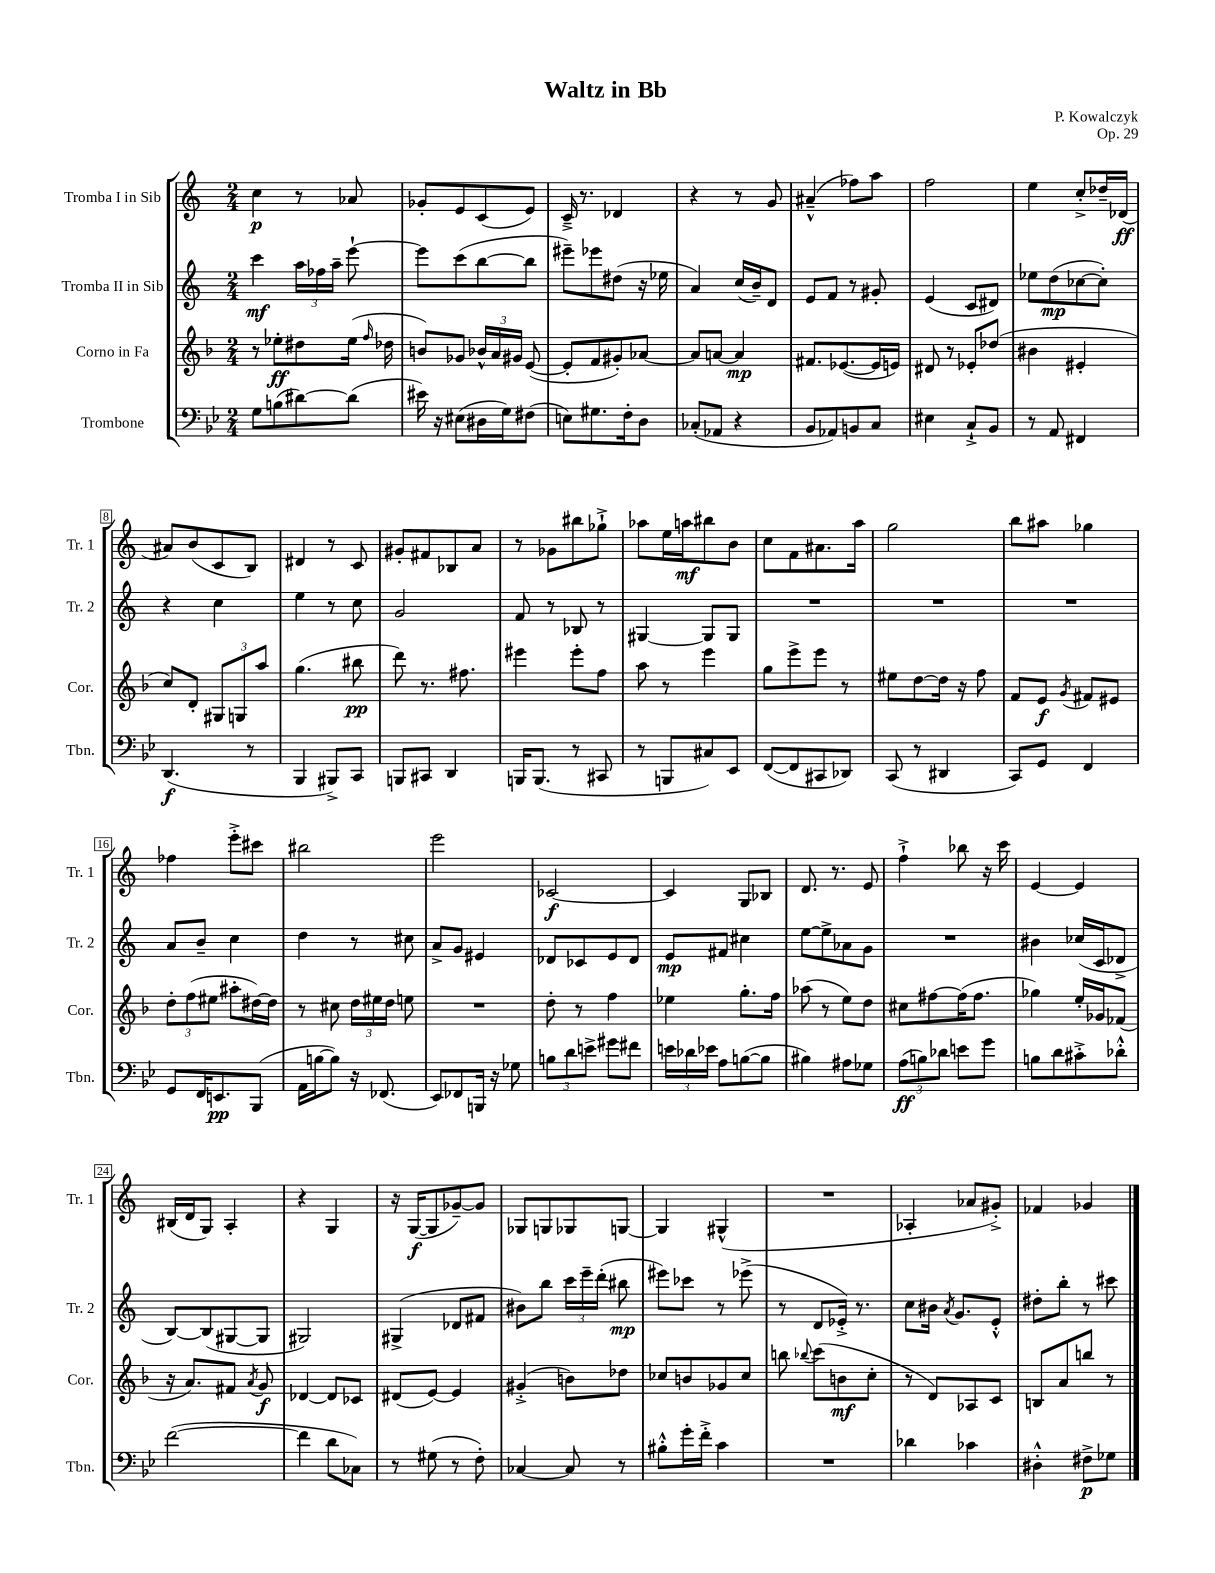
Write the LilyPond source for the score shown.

\header { title = "Waltz in Bb" composer = "P. Kowalczyk" opus = "Op. 29" }
<<
\new StaffGroup <<
\new Staff = "s0" \with { instrumentName = "Tromba I in Sib" shortInstrumentName = "Tr. 1" } {
    \clef treble \key c \major \numericTimeSignature \time 2/4
    \autoBeamOff c''4\p r8 aes'8 |
    ges'8[-. e'8 c'8( e'8]) |
    c'16---> r8. des'4 |
    r4 r8 g'8 |
    ais'4---^( fes''8[) a''8] |
    f''2 |
    e''4 c''8[-.-> des''16-- des'16]\ff( |
    ais'8[) b'8( c'8 b8]) |
    dis'4 r8 c'8 |
    gis'8[-. fis'8 bes8 a'8] |
    r8 ges'8[ bis''8 ges''8]-!-> |
    aes''8[ e''16 a''16\mf bis''8 b'8] |
    c''8[ f'8 ais'8. a''16] |
    g''2 |
    b''8[ ais''8] ges''4 |
    fes''4 e'''8[-.-> cis'''8] |
    bis''2 |
    e'''2 |
    ces'2~\f |
    ces'4 g8[ bes8] |
    d'8. r8. e'8 |
    f''4-!-> bes''8 r16 c'''16 |
    e'4~ e'4 |
    bis16[( d'16 g8]) a4-. |
    r4 g4 |
    r16 g16[~\f( g8 ges'8~--) ges'8] |
    ges8[ g8 ges8 g8]~ |
    g4 gis4-^( |
    R2 |
    aes4-. aes'8[ gis'8]-.->) |
    fes'4 ges'4 \bar "|." |
}
\new Staff = "s1" \with { instrumentName = "Tromba II in Sib" shortInstrumentName = "Tr. 2" } {
    \clef treble \key c \major \numericTimeSignature \time 2/4
    \autoBeamOff c'''4\mf \tuplet 3/2 { a''16[ fes''16 a''16]-- } e'''8~-! |
    e'''8[ c'''8( b''8~ b''8] |
    eis'''8[--) ees'''8 dis''8]( r16 ees''16 |
    a'4) c''16[( b'16--) d'8] |
    e'8[ f'8] r8 gis'8-. |
    e'4( c'8[ dis'8]) |
    ees''8[ d''8\mp( ces''8~ ces''8]-.) |
    r4 c''4 |
    e''4 r8 c''8 |
    g'2 |
    f'8 r8 bes8 r8 |
    gis4~ gis8[ gis8] |
    R2 |
    R2 |
    R2 |
    a'8[ b'8]-- c''4 |
    d''4 r8 cis''8 |
    a'8[-> g'8] eis'4 |
    des'8[ ces'8 e'8 des'8] |
    e'8[\mp fis'8] cis''4 |
    e''8[~ e''8-> aes'8 g'8] |
    R2 |
    bis'4 ces''16[( c'16 des'8]-> |
    b8[~) b8( gis8~ gis8] |
    gis2) |
    gis4->( des'8[ fis'8] |
    bis'8[) b''8] \tuplet 3/2 { c'''16[ e'''16-- d'''16]-.( } bis''8\mp |
    eis'''8[) ces'''8] r8 ees'''8->( |
    r8 d'8[ ees'16]-.->) r8. |
    c''8[ bis'16] \acciaccatura { a'8 } g'8.[ e'8]-.-^ |
    dis''8[-. b''8]-. r8 cis'''8 \bar "|." |
}
\new Staff = "s2" \with { instrumentName = "Corno in Fa" shortInstrumentName = "Cor." } {
    \clef treble \key f \major \numericTimeSignature \time 2/4
    \autoBeamOff r8 ees''8[-.\ff dis''8 ees''16]( \grace { f''16 } des''16 |
    b'8[) ges'8] \tuplet 3/2 { bes'16[-^ a'16 gis'16] } e'8~( |
    e'8[-. f'8 gis'8-.) aes'8]~ |
    aes'8[ a'8]~ a'4\mp |
    fis'8.[ ees'8.~( ees'16 e'16]) |
    dis'8 r8 ees'8[-. des''8]( |
    bis'4 eis'4-. |
    c''8[) d'8]-. \tuplet 3/2 { gis8[ g8 a''8] } |
    g''4.( bis''8\pp |
    d'''8) r8. fis''8. |
    eis'''4 eis'''8[-. f''8] |
    a''8 r8 e'''4 |
    g''8[ e'''8-> e'''8] r8 |
    eis''8[ d''8~ d''16] r16 f''8 |
    f'8[ e'8]\f \acciaccatura { g'8 } fis'8[ eis'8] |
    \tuplet 3/2 { d''8[-. f''8( eis''8] } ais''8[-. dis''16~) dis''16] |
    r8 cis''8 \tuplet 3/2 { d''16[ eis''16 d''16] } e''8 |
    R2 |
    d''8-. r8 f''4 |
    ees''4 g''8.[-. f''16] |
    aes''8( r8 e''8[) d''8] |
    cis''8[ fis''8~ fis''16( fis''8.] |
    ges''4) e''16[-. ges'16 fes'8]( |
    r16 a'8.[) fis'8] \acciaccatura { a'8 } g'8\f |
    des'4~ des'8[ ces'8] |
    dis'8[( e'8]~) e'4 |
    gis'4-.->( b'8[) des''8] |
    ces''8[ b'8 ges'8 ces''8] |
    b''8 \appoggiatura { bes''8 } c'''8[( b'8\mf c''8]-. |
    r8 d'8[) aes8 c'8] |
    b8[ a'8 b''8] r8 \bar "|." |
}
\new Staff = "s3" \with { instrumentName = "Trombone" shortInstrumentName = "Tbn." } {
    \clef bass \key bes \major \numericTimeSignature \time 2/4
    \autoBeamOff g8[ b8( dis'8~) dis'8]( |
    eis'16) r16 eis8[( dis16 g16) fis8]( |
    e8[) gis8. f16-. d8] |
    ces8[-.( aes,8] r4 |
    bes,8[ aes,8) b,8 c8] |
    eis4 c8[-!-> bes,8] |
    r8 a,8 fis,4 |
    d,4.\f( r8 |
    bes,,4 bis,,8[->) c,8] |
    b,,8[ cis,8] d,4 |
    b,,16[ b,,8.]( r8 cis,8 |
    r8 b,,8[ cis8) ees,8] |
    f,8[~( f,8 cis,8 des,8]) |
    c,8( r8 dis,4 |
    c,8[) g,8] f,4 |
    g,8[ f,16 e,8.\pp bes,,8]( |
    a,16[ b16~ b8]) r16 fes,8.( |
    ees,8[) fes,8 b,,16] r16 ges8 |
    \tuplet 3/2 { b8[ d'8 e'8]-> } gis'8[ fis'8] |
    \tuplet 3/2 { e'16[ des'16 ees'16] } a8[ b8~( b8] |
    bis4) ais8[ ges8] |
    \tuplet 3/2 { a8[\ff( b8) des'8] } e'8[ g'8] |
    b8[ d'8 cis'8-.-> des'8]-.-^ |
    f'2~( |
    f'4 d'8[ ces8]) |
    r8 gis8( r8 f8-.) |
    ces4~ ces8 r8 |
    bis8[-.-^ g'16-. f'16]-.-> c'4 |
    R2 |
    des'4 ces'4 |
    dis4-.-^ fis8[->\p ges8] \bar "|." |
}
>>
>>
\layout { \context { \Score \override BarNumber.stencil = #(make-stencil-boxer 0.1 0.3 ly:text-interface::print) } }
